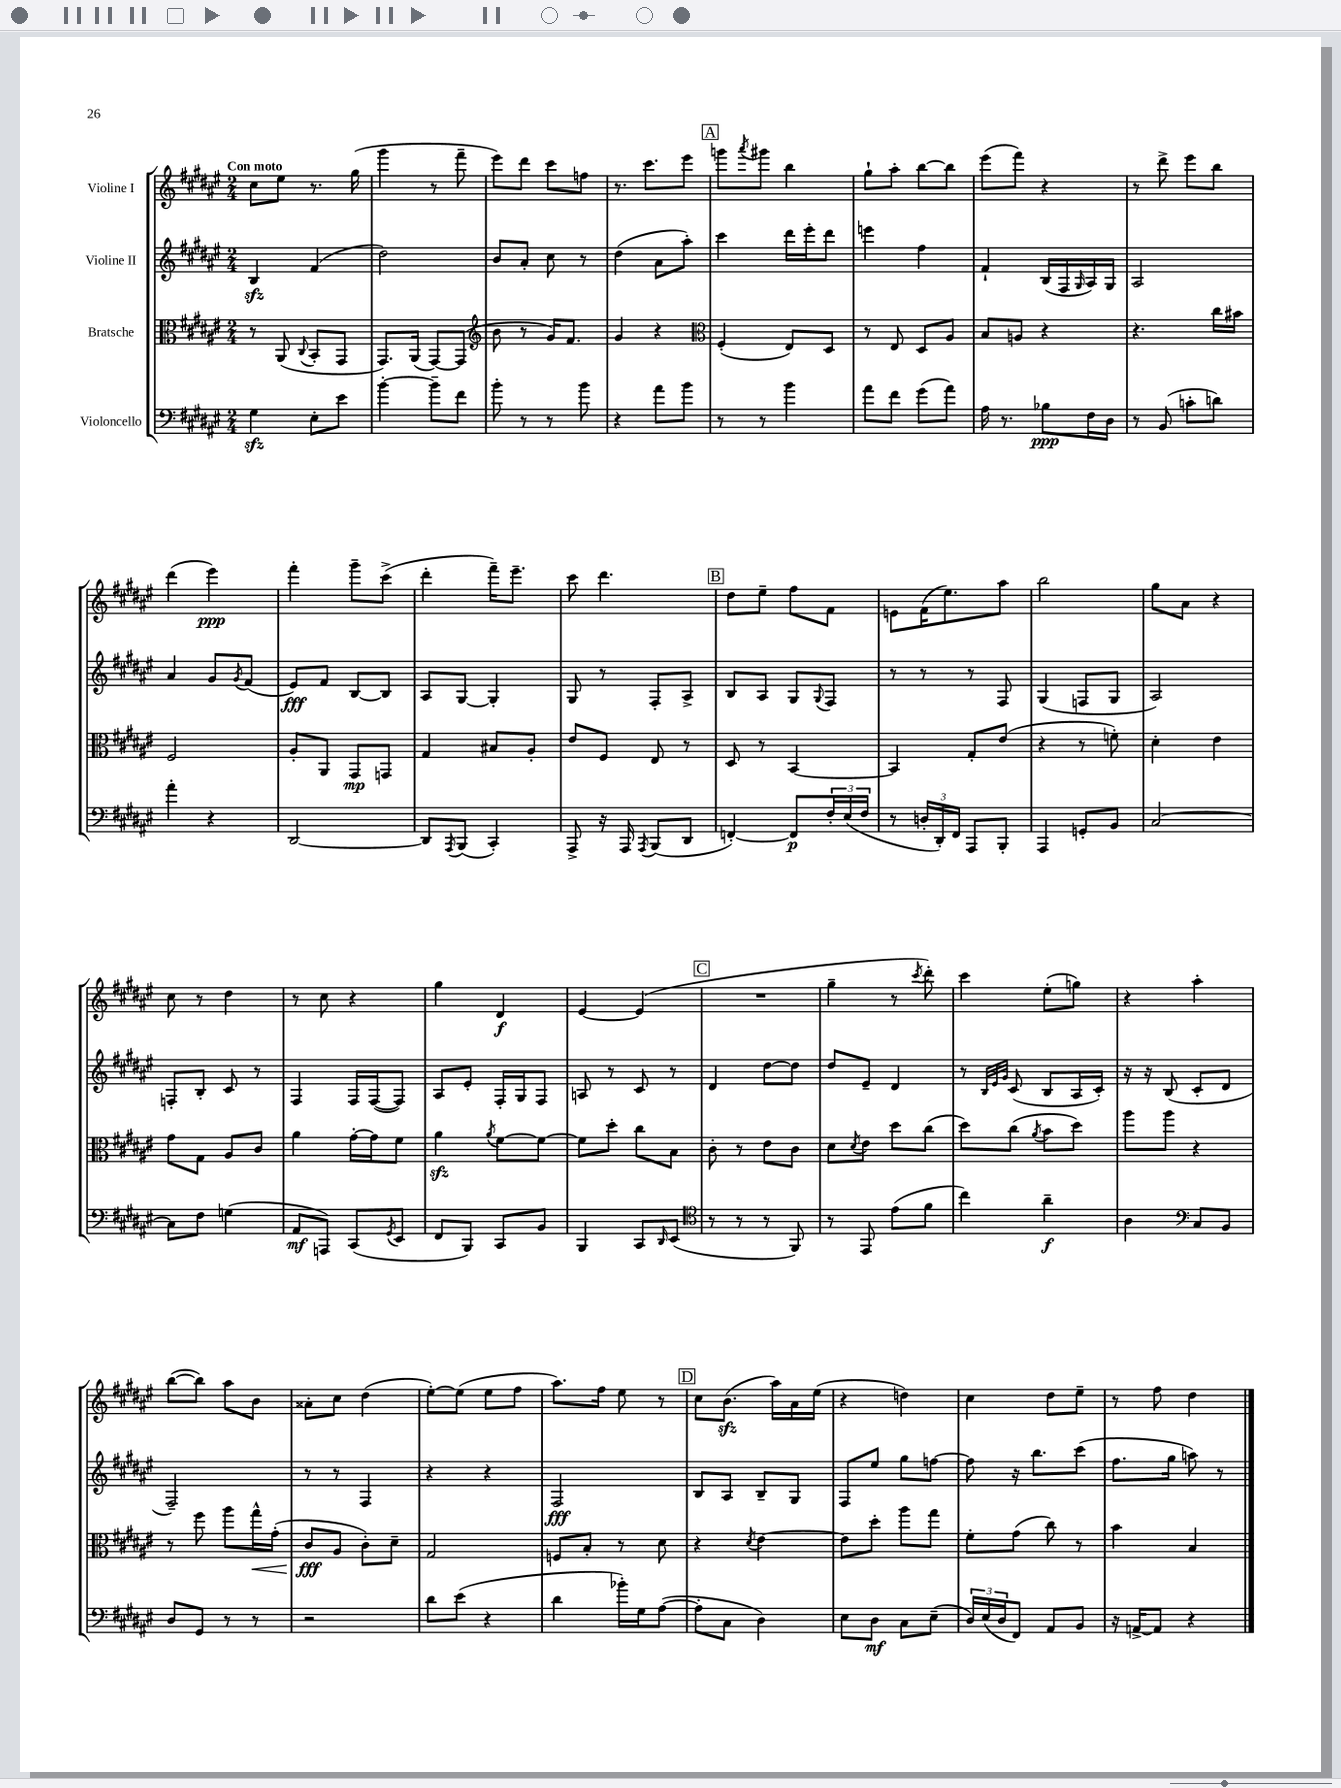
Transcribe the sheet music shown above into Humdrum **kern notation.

**kern	**kern	**kern	**kern
*staff4	*staff3	*staff2	*staff1
*clefF4	*clefC3	*clefG2	*clefG2
*k[f#c#g#d#a#e#]	*k[f#c#g#d#a#e#]	*k[f#c#g#d#a#e#]	*k[f#c#g#d#a#e#]
*M2/4	*M2/4	*M2/4	*M2/4
4G#	8r	4B	8cc#
.	(8AA#	.	8ee#
.	8qqC#	.	.
8E#'	8BB'	(4f#	8.r
8e#	8GG#	.	.
.	.	.	(16gg#
=	=	=	=
[4b'	8.GG#)	2dd#)	4ggg#
.	(16AA#	.	.
8b~]	[8GG#)	.	8r
8f#	(8GG#]	.	8fff#~
=	=	=	=
*	*clefG2	*	*
8b'	8b	8b	8eee#)
8r	8r	8a#'	8ddd#
8r	16g#)	8cc#	8ccc#
.	8.f#	.	.
8b	.	8r	8ff
=	=	=	=
4r	4g#	(4dd#	8.r
.	.	.	8.ccc#
8a#	4r	8a#	.
8b	.	8aa#')	8eee#
=	=	=	=
*	*clefC3	*	*
8r	(4F#'	4ccc#	8ggg
.	.	.	8qaaa#
8r	.	.	8ggg#
4b	8E#)	16ddd#	4bb
.	.	16eee#'	.
.	8D#	8ddd#	.
=	=	=	=
8a#	8r	4eee	8gg#`
8f#	8E#	.	8aa#'
(8g#	8D#	4ff#	[8bb
8a#)	8A#	.	8bb]
=	=	=	=
16A#	8B	4f#`	(8eee#
8.r	.	.	.
.	8A	.	8fff#)
8B-	4r	(16B	4r
.	.	16F#	.
.	.	16qqG#	.
16F#	.	16A#)	.
16D#	.	16G#	.
=	=	=	=
8r	4.r	2A#	8r
(8BB	.	.	8ddd#^
8c'	.	.	8eee#
8d)	16cc#	.	8bb
.	16b#	.	.
=	=	=	=
4a#'	2F#	4a#	(4ddd#
4r	.	8g#	4eee#)
.	.	8qg#	.
.	.	(8f#	.
=	=	=	=
[2DD#	8A#'	8e#)	4fff#'
.	8AA#	8f#	.
.	8GG#	[8B	8ggg#~
.	8GG	8B]	(8ccc#^
=	=	=	=
8DD#]	4G#	8A#	4ddd#'
8qAAA#	.	.	.
(8BBB	.	[8G#	.
4CC#')	8B#	4G#']	16fff#~)
.	.	.	8.eee#~
.	8A#'	.	.
=	=	=	=
8AAA#^	8e#	8G#	8ccc#
16r	8F#	8r	4.ddd#
16AAA#	.	.	.
8qAAA#	.	.	.
(8BBB	8E#	8F#'	.
8DD#	8r	8A#^	.
=	=	=	=
[4FF')	8D#	8B	8dd#
.	8r	8A#	8ee#~
8FF]	[4BB	8G#	8ff#
.	.	8qqG#	.
24F#'	.	8F#	8f#
(24E#	.	.	.
24F#	.	.	.
=	=	=	=
8r	4BB]	8r	8e
24D'	.	8r	(16f#
24DD#')	.	.	.
.	.	.	8.ee#)
24FF#	.	.	.
8AAA#	8G#'	8r	.
8BBB'	(8e#	8F#	8aa#
=	=	=	=
4AAA#	4r	(4G#	2bb
8GG'	8r	8F	.
8BB	8f')	8G#	.
=	=	=	=
[2C#	4d#'	2A#)	8gg#
.	.	.	8a#
.	4e#	.	4r
=	=	=	=
8C#]	8g#	8F'	8cc#
8F#	8G#	8B'	8r
(4G	8A#	8c#	4dd#
.	8c#	8r	.
=	=	=	=
8AA#	4a#	4F#	8r
8AAA)	.	.	8cc#
(8CC#	[16g#'	16F#	4r
.	16g#]	([16F#	.
8qGG#	.	.	.
8EE#	8f#	8F#])	.
=	=	=	=
8FF#	4a#	8A#	4gg#
8BBB)	.	8e#'	.
.	8qa#	.	.
8CC#	[8f#	16F#'	4d#
.	.	16G#	.
8BB	8f#_	8F#	.
=	=	=	=
4BBB	8f#]	8A	[4e#
.	8dd#'	8r	.
8CC#	8cc#	8c#	(4e#]
16qqDD#	.	.	.
(8EE#	8B	8r	.
=	=	=	=
*clefC4	*	*	*
8r	8c#'	4d#	2r
8r	8r	.	.
8r	8e#	[8dd#	.
8FF#)	8c#	8dd#]	.
=	=	=	=
8r	8d#	8dd#	4gg#~
.	8qd#	.	.
8EE#	8e#	8e#~	.
(8e#	8dd#	4d#	8r
.	.	.	8qccc#
8f#	(8cc#	.	8ddd#')
=	=	=	=
4cc#)	8dd#)	8r	4ccc#
.	.	32qqB	.
.	.	32qqe#	.
.	.	32qqg#	.
.	(8cc#	(8c#	.
.	8qa#	.	.
4a#~	8b	8B	(8ee#'
.	8dd#)	16A#	8gg)
.	.	16c#')	.
=	=	=	=
4A#	8aa#	16r	4r
.	.	16r	.
.	8aa#	(8B	.
*clefF4	*	*	*
8C#	4r	8c#'	4aa#'
8BB	.	8d#	.
=	=	=	=
8D#	8r	2F#~)	([8bb
8GG#	8ff#	.	8bb])
8r	8aa#	.	8aa#
8r	16gg#^^	.	8b
.	(16g#'	.	.
=	=	=	=
2r	8c#	8r	8a##'
.	8A#	8r	8cc#
.	8c#')	4F#	(4dd#
.	8d#~	.	.
=	=	=	=
8d#	2G#	4r	[8ee#')
(8e#	.	.	(8ee#]
4r	.	4r	8ee#
.	.	.	8ff#
=	=	=	=
4d#	8F	2F#	8.aa#)
.	8B'	.	.
.	.	.	16ff#
16b-')	8r	.	8ee#
16G#	.	.	.
([8A#	8d#	.	8r
=	=	=	=
8A#']	4r	8B	8cc#
8C#	.	8A#	(8.b
.	8qd#	.	.
4D#)	[4e#	8B~	.
.	.	.	16aa#)
.	.	8G#	16a#
.	.	.	(16ee#
=	=	=	=
8E#	8e#]	8F#	4r
8D#	8dd#'	8ee#	.
8C#	8aa#	8gg#	4dd)
(8E#~	8gg#	[8ff	.
=	=	=	=
24D#)	8f#'	8ff]	4cc#
(24E#	.	.	.
24D#	.	.	.
8FF#)	(8g#	16r	.
.	.	8.bb	.
8AA#	8cc#)	.	8dd#
8BB	8r	(8ccc#	8ee#~
=	=	=	=
16r	4b	8.ff#	8r
[16AA^	.	.	.
8AA]	.	.	8ff#
.	.	16gg#	.
4r	4B	8aa)	4dd#
.	.	8r	.
==	==	==	==
*-	*-	*-	*-
